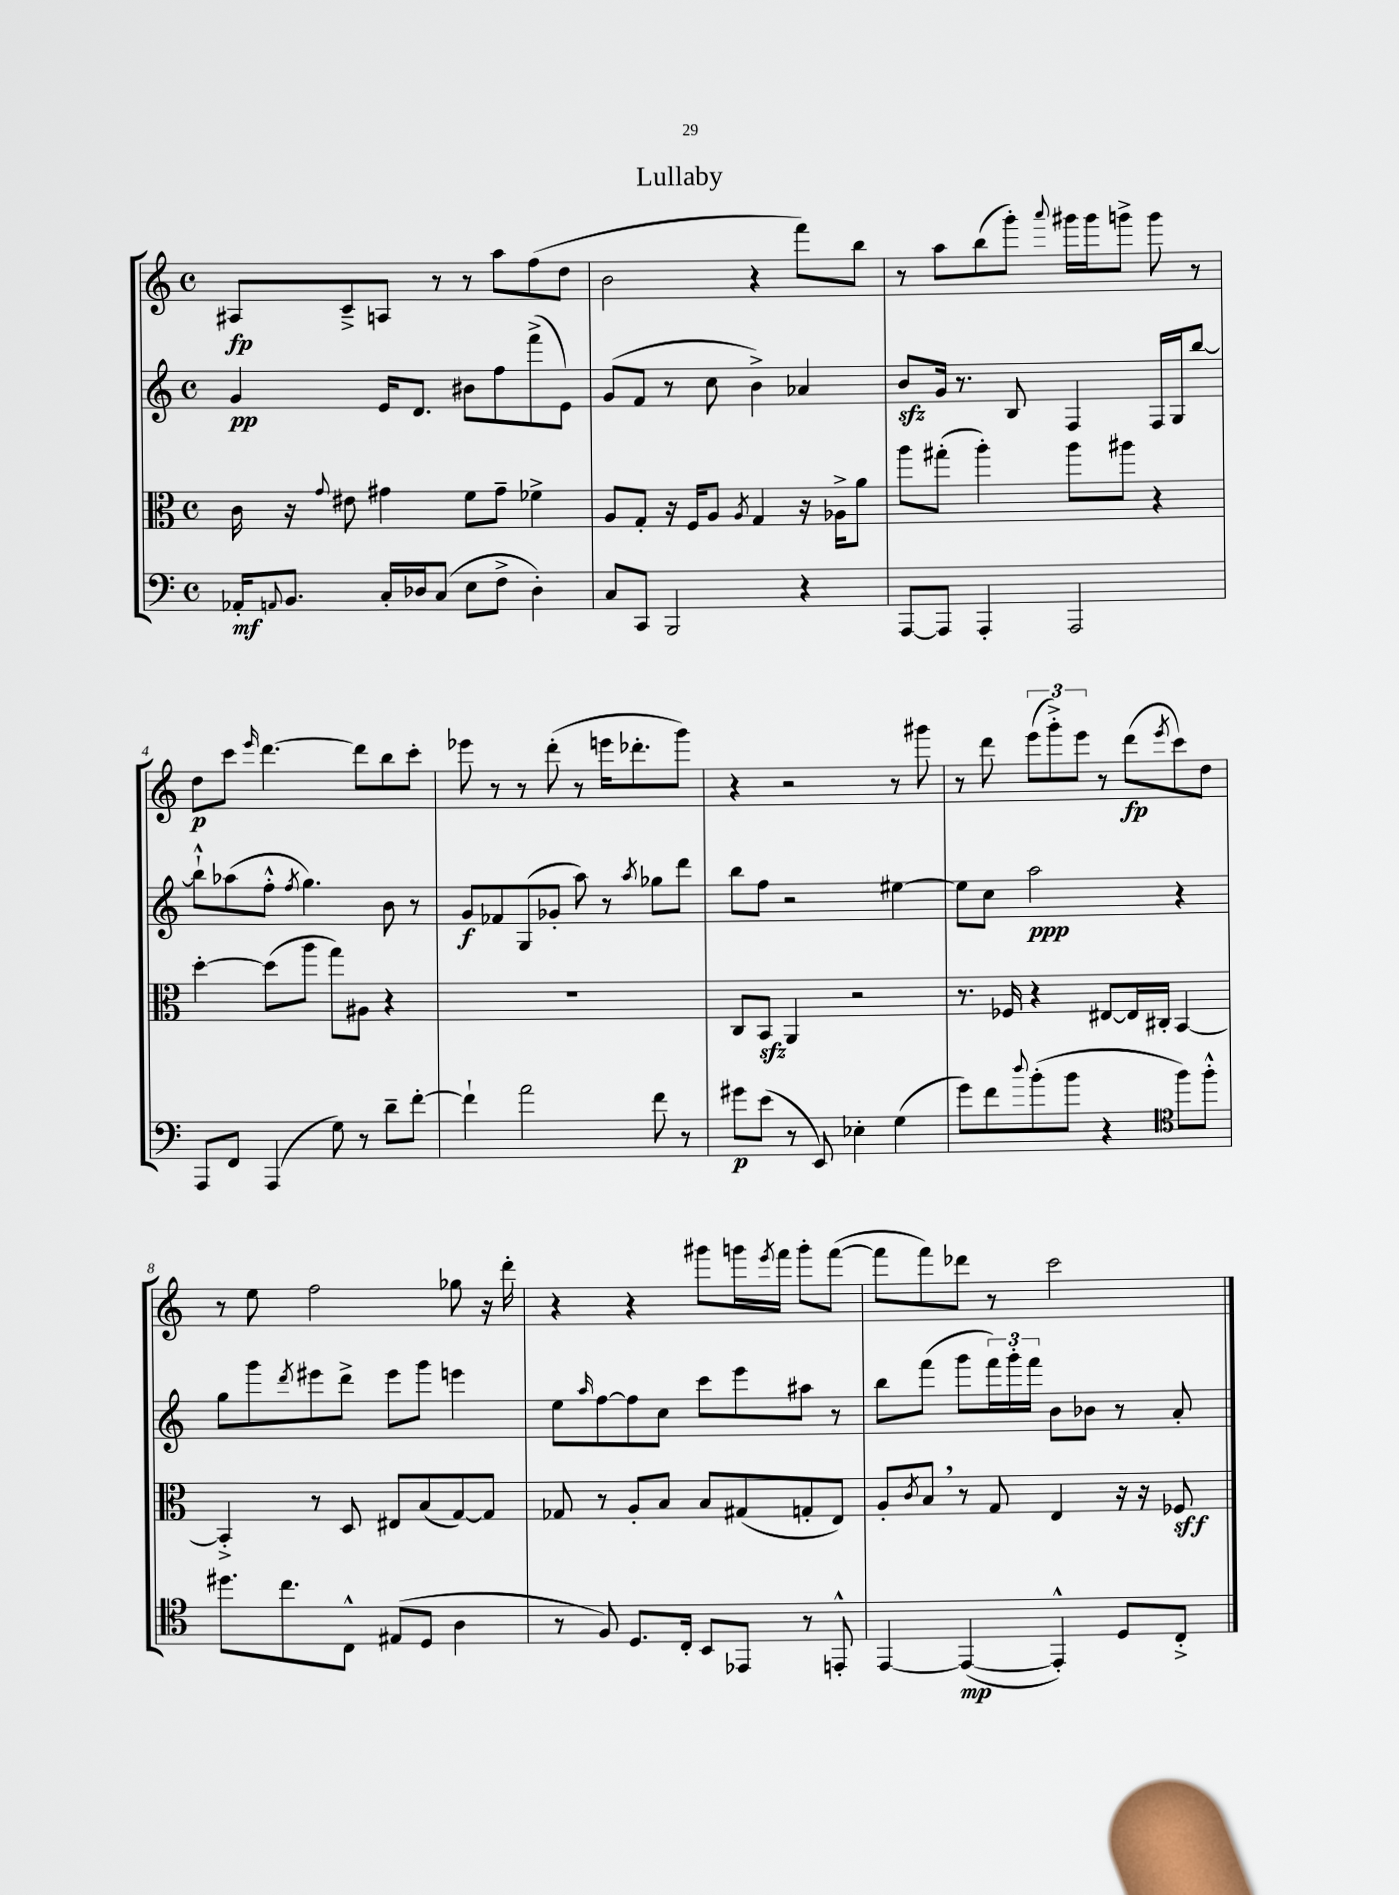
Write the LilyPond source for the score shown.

\header { title = "Lullaby" }
<<
\new StaffGroup <<
\new Staff = "s0" {
    \clef treble \key c \major \defaultTimeSignature \time 4/4
    ais8\fp c'8---> a8 r8 r8 a''8 f''8( d''8 |
    b'2 r4 f'''8) b''8 |
    r8 a''8 b''8( g'''8-.) \appoggiatura { a'''8 } gis'''16 gis'''16 g'''8-> g'''8 r8 |
    d''8\p c'''8 \grace { e'''16 } d'''4.~ d'''8 b''8 c'''8-. |
    ees'''8 r8 r8 d'''8-.( r8 e'''16 des'''8.-. g'''8) |
    r4 r2 r8 gis'''8 |
    r8 d'''8 \tuplet 3/2 { e'''8( g'''8-.->) e'''8 } r8 d'''8\fp( \acciaccatura { e'''8 } c'''8) d''8 |
    r8 e''8 f''2 ges''8 r16 d'''16-. |
    r4 r4 gis'''8 g'''16 \acciaccatura { e'''8 } f'''16 g'''8-. f'''8~( |
    f'''8 f'''8) des'''8 r8 c'''2 \bar "|." |
}
\new Staff = "s1" {
    \clef treble \key c \major \defaultTimeSignature \time 4/4
    g'4\pp e'16 d'8. bis'8 f''8 f'''8->( e'8) |
    g'8( f'8 r8 c''8 b'4->) aes'4 |
    b'8\sfz g'16 r8. b8 f4 f16 g16 b''8~ |
    b''8-!-^ aes''8( f''8-.-^ \acciaccatura { f''8 } g''4.) b'8 r8 |
    g'8\f fes'8 g8( ges'8-. a''8) r8 \acciaccatura { a''8 } ges''8 d'''8 |
    b''8 f''8 r2 eis''4~ |
    eis''8 c''8 a''2\ppp r4 |
    g''8 g'''8 \acciaccatura { d'''8 } eis'''8 d'''8-> eis'''8 g'''8 e'''4 |
    e''8 \grace { a''16 } f''8~ f''8 c''8 c'''8 e'''8 ais''8 r8 |
    b''8 f'''8( g'''8 \tuplet 3/2 { f'''16) g'''16-. f'''16 } b'8 bes'8 r8 a'8-. \bar "|." |
}
\new Staff = "s2" {
    \clef alto \key c \major \defaultTimeSignature \time 4/4
    c'16 r16 \appoggiatura { g'8 } eis'8 gis'4 f'8 gis'8-- fes'4-> |
    a8 g8-. r16 f16 a8 \acciaccatura { a8 } g4 r16 aes16-> a'8 |
    a''8 gis''8-.( a''4-.) a''8 ais''8 r4 |
    d''4~-. d''8( a''8 g''8) ais8 r4 |
    R1 |
    c8 b,8\sfz a,4 r2 |
    r8. fes16 r4 eis8~ eis16 cis16-. b,4~ |
    b,4-.-> r8 d8 eis8 b8( g8~) g8 |
    ges8 r8 a8-. b8 b8 gis8( g8-. e8) |
    a8-. \acciaccatura { c'8 } b8 \breathe r8 g8 e4 r16 r16 fes8\sff \bar "|." |
}
\new Staff = "s3" {
    \clef bass \key c \major \defaultTimeSignature \time 4/4
    aes,16-.\mf \appoggiatura { a,8 } b,8. c16-. des16 c8( e8 f8-> des4-.) |
    c8 c,8 b,,2 r4 |
    a,,8~ a,,8 a,,4-. a,,2 |
    a,,8 f,8 a,,4( g8) r8 d'8-- f'8~-. |
    f'4-! a'2 f'8 r8 |
    gis'8\p e'8( r8 e,8) ees4-. g4( |
    g'8) f'8 \appoggiatura { d''8 } b'8-.( b'8 r4 \clef tenor f''8) f''8-.-^ |
    dis''8. c''8. c8-^ eis8( d8 a4 |
    r8 f8) d8. c16-. b,8 ees,8 r8 e,8-.-^ |
    e,4~ e,4~\mp( e,4-.-^) d8 c8-.-> \bar "|." |
}
>>
>>
